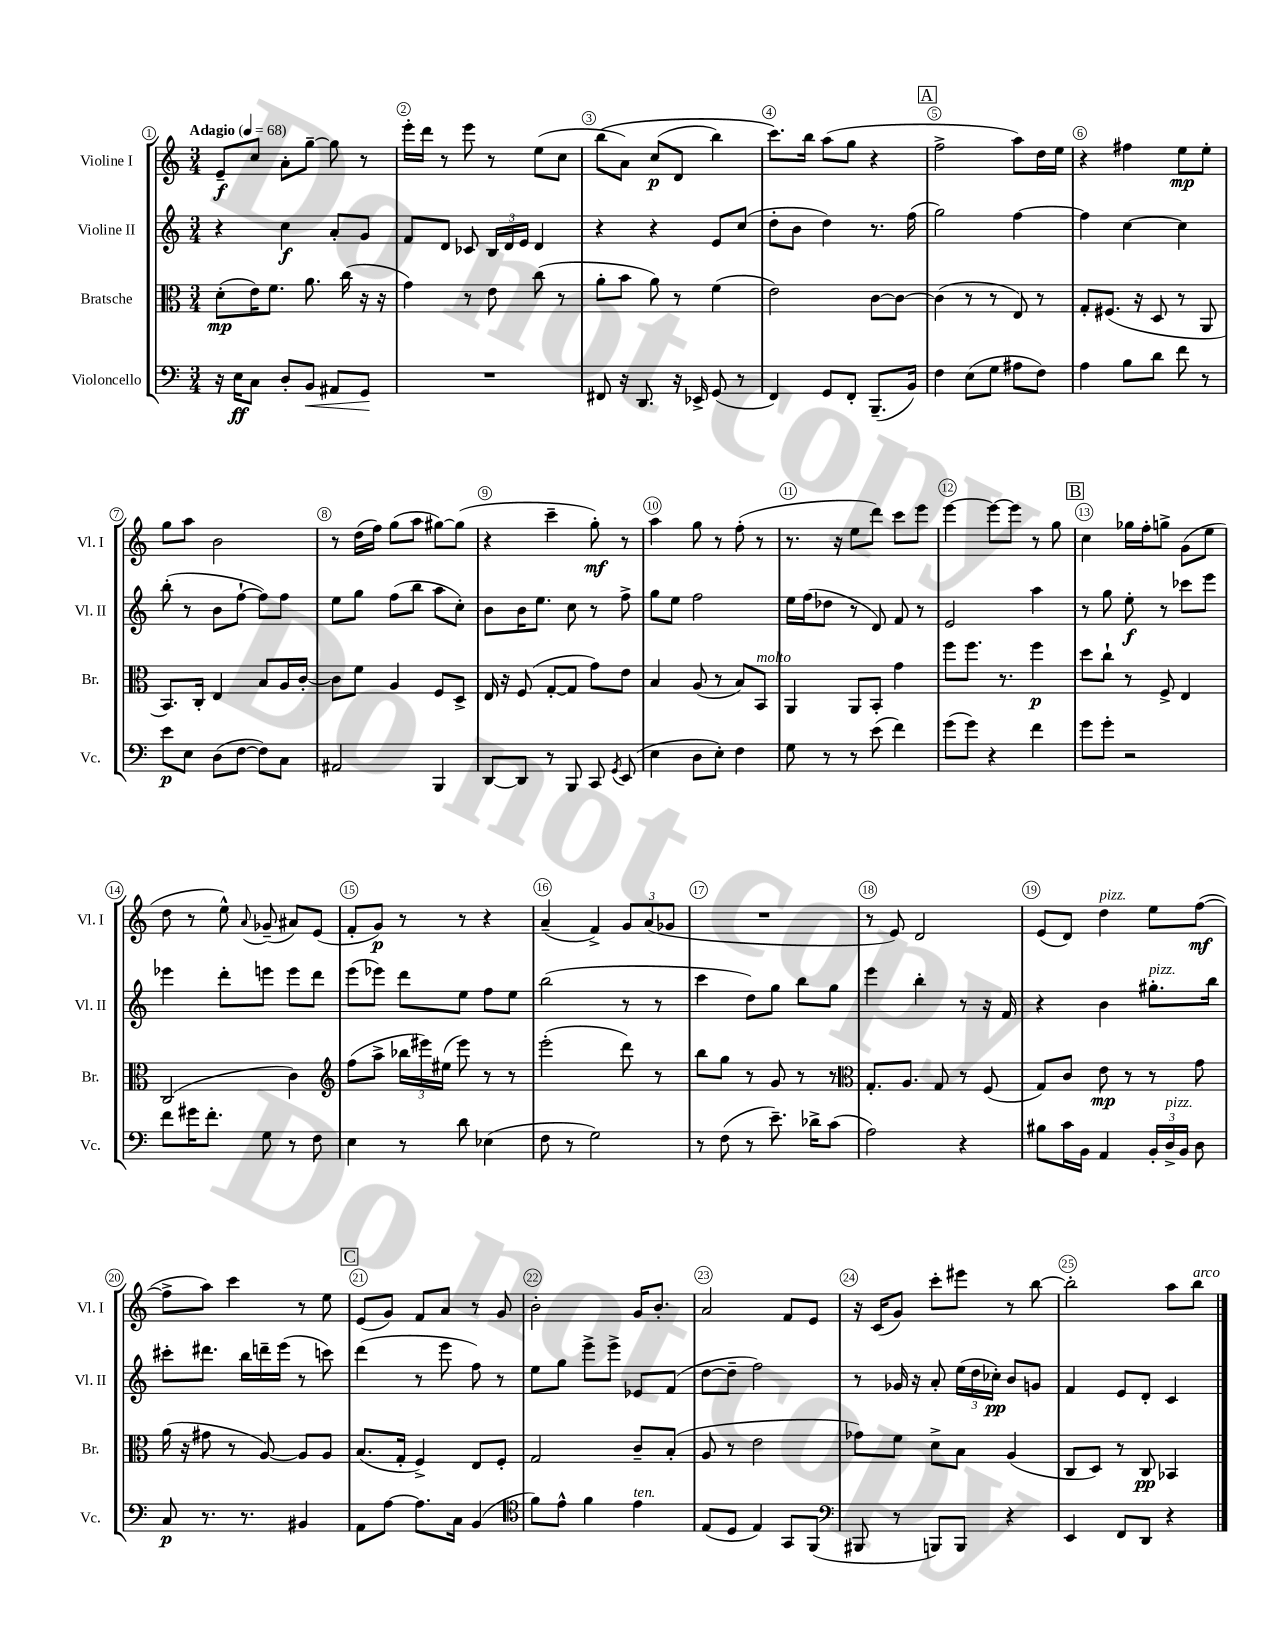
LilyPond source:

<<
\new StaffGroup <<
\new Staff = "s0" \with { instrumentName = "Violine I" shortInstrumentName = "Vl. I" } {
    \clef treble \key c \major \numericTimeSignature \time 3/4 \tempo "Adagio" 4 = 68
    \autoBeamOff e'8[--\f c''8] a'8[-. g''8]~-- g''8 r8 |
    e'''16[-. d'''16] r8 e'''8 r8 e''8[( c''8] |
    b''8[\( a'8]) c''8[\p( d'8] b''4) |
    c'''8.[\) b''16] a''8[( g''8] r4 |
    \mark \markup { \box "A" } f''2-> a''8[) d''16 e''16] |
    r4 fis''4 e''8[\mp e''8]-. |
    g''8[ a''8] b'2 |
    r8 d''16[( f''16]) g''8[( a''8] gis''8[~) gis''8]( |
    r4 c'''4-- g''8-.\mf) r8 |
    a''4 g''8 r8 f''8-.( r8 |
    r8. r16 e''8[ d'''8]) c'''8[ e'''8] |
    e'''4~ e'''8[~ e'''8] r8 g''8 |
    \mark \markup { \box "B" } c''4 ges''16[ f''16-. g''8]-> g'8[( e''8] |
    d''8 r8 e''8-^) \appoggiatura { a'8 } ges'8--( ais'8[) e'8]( |
    f'8[-. g'8]\p) r8 r8 r4 |
    a'4--( f'4->) \tuplet 3/2 { g'8[ a'8( ges'8] } |
    R2. |
    r8 e'8) d'2 |
    e'8[( d'8]) d''4^\markup { \italic "pizz." } e''8[ f''8]~\mf( |
    f''8[-> a''8]) c'''4 r8 e''8 |
    \mark \markup { \box "C" } e'8[( g'8]) f'8[ a'8] r8 g'8 |
    b'2-. g'16[ b'8.]-. |
    a'2 f'8[ e'8] |
    r16 c'16[( g'8]) c'''8[-. eis'''8] r8 b''8~ |
    b''2-. a''8[ b''8]^\markup { \italic "arco" } \bar "|." |
}
\new Staff = "s1" \with { instrumentName = "Violine II" shortInstrumentName = "Vl. II" } {
    \clef treble \key c \major \numericTimeSignature \time 3/4
    \autoBeamOff r4 c''4\f a'8[-. g'8] |
    f'8[ d'8] ces'8 \tuplet 3/2 { b16[ d'16 e'16] } d'4 |
    r4 r4 e'8[ c''8]( |
    d''8[-. b'8] d''4) r8. f''16( |
    \mark \markup { \box "A" } g''2) f''4~ |
    f''4 c''4~ c''4 |
    b''8-.( r8 b'8[ f''8]~-! f''8[) f''8] |
    e''8[ g''8] f''8[( b''8] a''8[ c''8]-.) |
    b'8[ b'16 e''8.] c''8 r8 f''8-> |
    g''8[ e''8] f''2 |
    e''16[ f''16( des''8] r8 d'8) f'8 r8 |
    e'2 a''4 |
    \mark \markup { \box "B" } r8 g''8 e''8-.\f r8 ces'''8[ e'''8] |
    ees'''4 d'''8[-. e'''8] e'''8[ d'''8] |
    e'''8[( ees'''8]) d'''8[ e''8] f''8[ e''8] |
    b''2( r8 r8 |
    c'''4 d''8[) g''8] b''8[ g''8] |
    e'''4 b''4-. r8 r16 f'16 |
    r4 b'4 gis''8.[-.^\markup { \italic "pizz." } b''16] |
    cis'''8[-. dis'''8.] b''16[ d'''16-- e'''16]( r8 c'''8) |
    \mark \markup { \box "C" } d'''4( r8 e'''8 f''8) r8 |
    e''8[ g''8] e'''8[-> e'''8]-> ees'8[ f'8]( |
    d''8[~ d''8]-- f''2) |
    r8 ges'16 r16 a'8-. \tuplet 3/2 { e''16[( d''16 ces''16]-.\pp) } b'8[ g'8] |
    f'4 e'8[ d'8]-. c'4 \bar "|." |
}
\new Staff = "s2" \with { instrumentName = "Bratsche" shortInstrumentName = "Br." } {
    \clef alto \key c \major \numericTimeSignature \time 3/4
    \autoBeamOff d'8[-.\mp( e'16) f'8.] a'8. c''16( r16 r16 |
    g'4) r8 e'8 c''8( r8 |
    a'8[-. b'8] a'8) r8 f'4( |
    e'2) c'8[~ c'8]~ |
    \mark \markup { \box "A" } c'4( r8 r8 e8) r8 |
    g8[-. fis8.]( r16 d8 r8 a,8 |
    b,8.[) c16]-. e4 b8[ a16 c'16]~-. |
    c'8[ f'8] a4 f8[ d8]-> |
    e16 r16 f8( g8[~-. g8] g'8[) e'8] |
    b4 a8( r8 b8[) b,8]^\markup { \italic "molto" } |
    a,4 a,8[ b,8]-. g'4 |
    f''8[ f''8.] r8. f''4\p |
    \mark \markup { \box "B" } d''8[ c''8]-! r8 f8-> e4 |
    c2( c'4) |
    \clef treble f''8[( a''8]-> \tuplet 3/2 { bes''16[ eis'''16) eis''16]( } eis'''8) r8 r8 |
    e'''2-.( d'''8) r8 |
    b''8[ g''8] r8 g'8 r8 r8 |
    \clef alto g8.[-. a8.] g8 r8 f8( |
    g8[) c'8] e'8\mp r8 r8 g'8 |
    a'16( r16 gis'8 r8 a8~) a8[ a8] |
    \mark \markup { \box "C" } b8.[( g16]-. f4->) e8[ f8]-. |
    g2 c'8[-- b8]-.( |
    a8 r8 e'2 |
    ges'8[) f'8] d'8[-> b8] a4( |
    c8[ d8]) r8 c8\pp bes,4 \bar "|." |
}
\new Staff = "s3" \with { instrumentName = "Violoncello" shortInstrumentName = "Vc." } {
    \clef bass \key c \major \numericTimeSignature \time 3/4
    \autoBeamOff r16 e16[\ff c8] d8[-. b,8]\< ais,8[ g,8]\! |
    R2. |
    fis,8 r16 d,8. r16 ees,16-> g,8( r8 |
    f,4) g,8[ f,8]-. b,,8.[--( b,16]) |
    \mark \markup { \box "A" } f4 e8[( g8] ais8[ f8]) |
    a4 b8[ d'8] f'8 r8 |
    e'8[\p e8] d8[( f8]~ f8[) c8] |
    ais,2 b,,4 |
    d,8[~ d,8] r8 b,,8 c,8 \acciaccatura { g,8 } e,8( |
    e4 d8[ e8]-.) f4 |
    g8 r8 r8 e'8( f'4) |
    g'8[( g'8]) r4 f'4 |
    \mark \markup { \box "B" } g'8[ g'8]-. r2 |
    f'8[ gis'16 f'8.]-. g8 r8 f8 |
    e4 r8 d'8 ees4( |
    f8 r8 g2) |
    r8 f8( r8 e'8.--) des'16[-> c'8]( |
    a2) r4 |
    bis8[ c'16 b,16] a,4 \tuplet 3/2 { b,16[-. d16->^\markup { \italic "pizz." } b,16] } d8 |
    c8\p r8. r8. bis,4 |
    \mark \markup { \box "C" } a,8[ a8]~ a8.[ c16] b,4( |
    \clef tenor f'8[) e'8]-^ f'4 e'4^\markup { \italic "ten." } |
    e8[( d8] e4) g,8[ f,8]( |
    \clef bass bis,,8 r8 b,,8[) b,,8] r4 |
    e,4 f,8[ d,8] r4 \bar "|." |
}
>>
>>
\layout { \context { \Score \override BarNumber.break-visibility = ##(#f #t #t) barNumberVisibility = #all-bar-numbers-visible \override BarNumber.stencil = #(make-stencil-circler 0.1 0.3 ly:text-interface::print) } }
